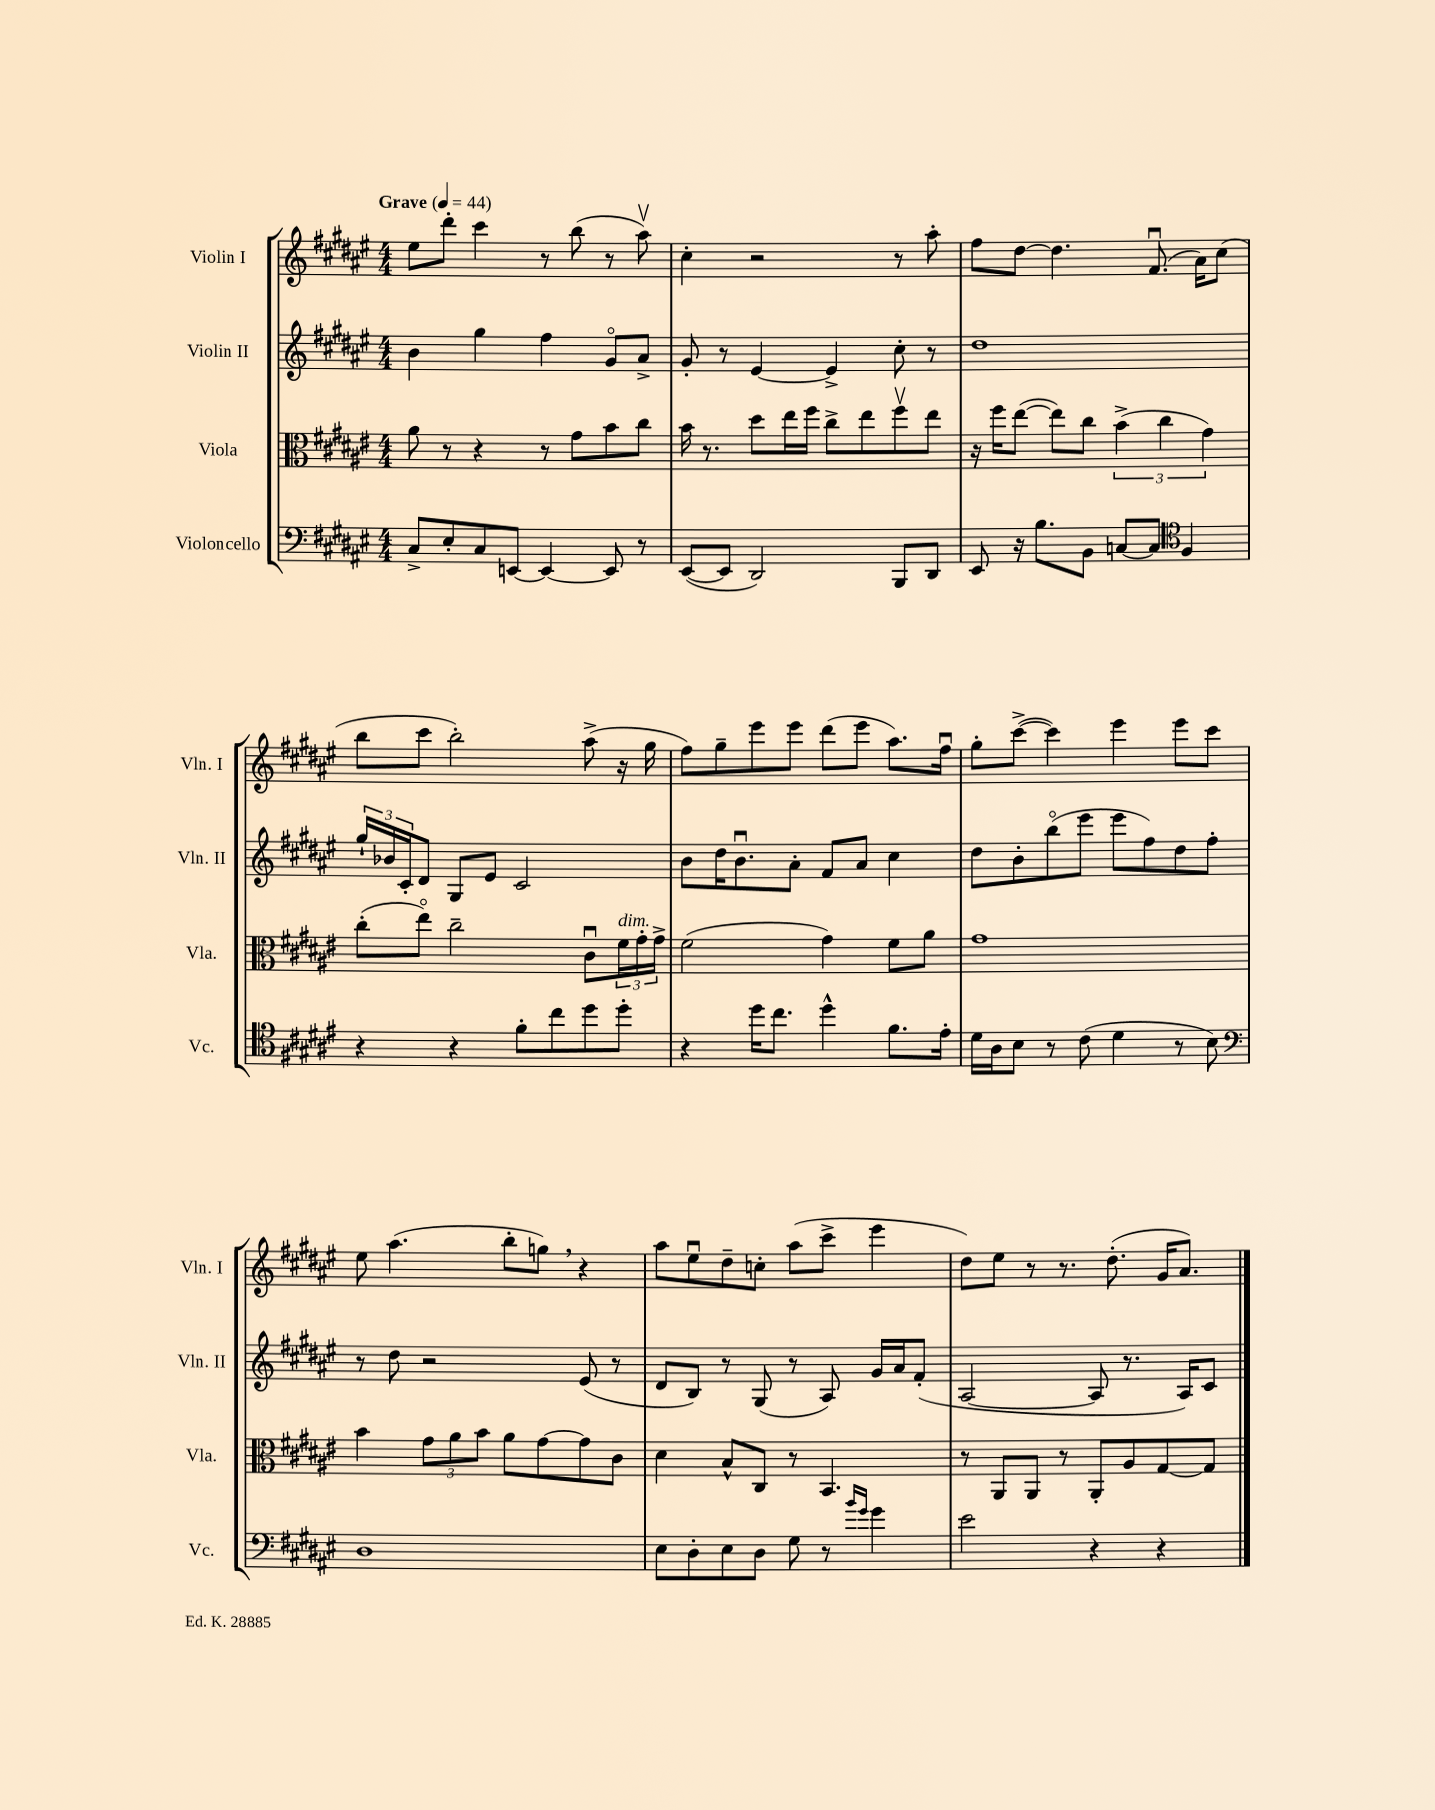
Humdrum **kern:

**kern	**kern	**kern	**kern
*staff4	*staff3	*staff2	*staff1
*clefF4	*clefC3	*clefG2	*clefG2
*k[f#c#g#d#a#e#]	*k[f#c#g#d#a#e#]	*k[f#c#g#d#a#e#]	*k[f#c#g#d#a#e#]
*M4/4	*M4/4	*M4/4	*M4/4
*MM44	*MM44	*MM44	*MM44
8C#^/L	8a#\	4b\	8ee#\L
8E#'/	8r	.	8ddd#'\J
8C#/	4r	4gg#\	4ccc#\
[8EE/J	.	.	.
4EE/_	8r	4ff#\	8r
.	8g#\L	.	(8bb\
8EE/]	8b\	8g#o/L	8r
8r	8cc#\J	8a#^/J	8aa#v\)
=	=	=	=
([8EE#/L	16b\	8g#'/	4cc#'\
.	8.r	.	.
8EE#/]J	.	8r	.
2DD#/)	8dd#\L	[4e#/	2r
.	16ee#\L	.	.
.	16ff#\JJ	.	.
.	8cc#^\L	4e#^/]	.
.	8ee#\	.	.
8BBB/L	8ff#v\	8cc#'\	8r
8DD#/J	8ee#\J	8r	8aa#'\
=	=	=	=
8EE#/	16r	1dd#	8ff#\L
.	16ff#\LK	.	.
16r	([8ee#\J	.	[8dd#\J
8.B\L	.	.	.
.	8ee#\]L)	.	4.dd#\]
8BB\J	8cc#\J	.	.
[8C/L	(6b^\	.	.
8C/]J	.	.	(8.f#u/
.	6cc#\	.	.
*clefC4	*	*	*
4F#/	.	.	.
.	.	.	16a#\LK)
.	6g#\)	.	.
.	.	.	(8cc#\J
=	=	=	=
4r	(8cc#'\L	24gg#`/LL	8bb\L
.	.	24b-/	.
.	.	24c#'/J	.
.	8ee#o\J)	8d#/J	8ccc#\J
4r	2cc#~\	8G#/L	2bb'\)
.	.	8e#/J	.
8f#'\L	.	2c#/	.
8cc#\	.	.	.
8dd#\	8c#u\L	.	(8aa#^\
8dd#'\J	24f#\L	.	16r
.	24g#'\	.	.
.	.	.	16gg#\
.	24g#^\JJ	.	.
=	=	=	=
4r	(2f#\	8b\L	8ff#\L)
.	.	16dd#\K	8gg#~\
.	.	8.bu\	.
16dd#\LK	.	.	8eee#\
8.cc#\J	.	.	.
.	.	8a#'\J	8eee#\J
4dd#^^\	4g#\)	8f#/L	(8ddd#\L
.	.	8a#/J	8eee#\J
8.f#\L	8f#\L	4cc#\	8.aa#\L)
.	8a#\J	.	.
16e#'\Jk	.	.	16ff#u\Jk
=	=	=	=
16d#\LL	1g#	8dd#\L	8gg#'\L
16A#\J	.	.	.
8B\J	.	8b'\	([8ccc#^\J
8r	.	(8bbo\	4ccc#\])
(8c#\	.	8eee#\J	.
4d#\	.	8eee#\L	4eee#\
.	.	8ff#\)	.
8r	.	8dd#\	8eee#\L
8B\)	.	8ff#'\J	8ccc#\J
=	=	=	=
*clefF4	*	*	*
1D#	4b\	8r	8ee#\
.	.	8dd#\	(4.aa#\
.	12g#\L	2r	.
.	12a#\	.	.
.	12b\J	.	.
.	8a#\L	.	8bb'\L
.	[8g#\	.	8gg\J)
.	8g#\]	(8e#/	4r
.	8c#\J	8r	.
=	=	=	=
8E#\L	4d#\	8d#/L	8aa#\L
8D#'\	.	8B/J)	8ee#u\
8E#\	8B^^/L	8r	8dd#~\
8D#\J	8C#/J	(8G#/	8cc'\J
8G#\	8r	8r	(8aa#\L
8r	4.BB/	8A#/)	8ccc#^\J
16qqb/LL	.	.	.
16qqg#/JJ	.	.	.
4g#\	.	16g#/LL	4eee#\
.	.	16a#/J	.
.	.	(8f#'/J	.
=	=	=	=
2e#\	8r	[2A#/	8dd#\L)
.	8AA#/L	.	8ee#\J
.	8AA#/J	.	8r
.	8r	.	8.r
4r	8AA#'/L	8A#/]	.
.	.	.	(8.dd#'\
.	8A#/	8.r	.
4r	[8G#/	.	16g#/LK
.	.	16A#/LK)	8.a#/J)
.	8G#/]J	8c#/J	.
==	==	==	==
*-	*-	*-	*-
